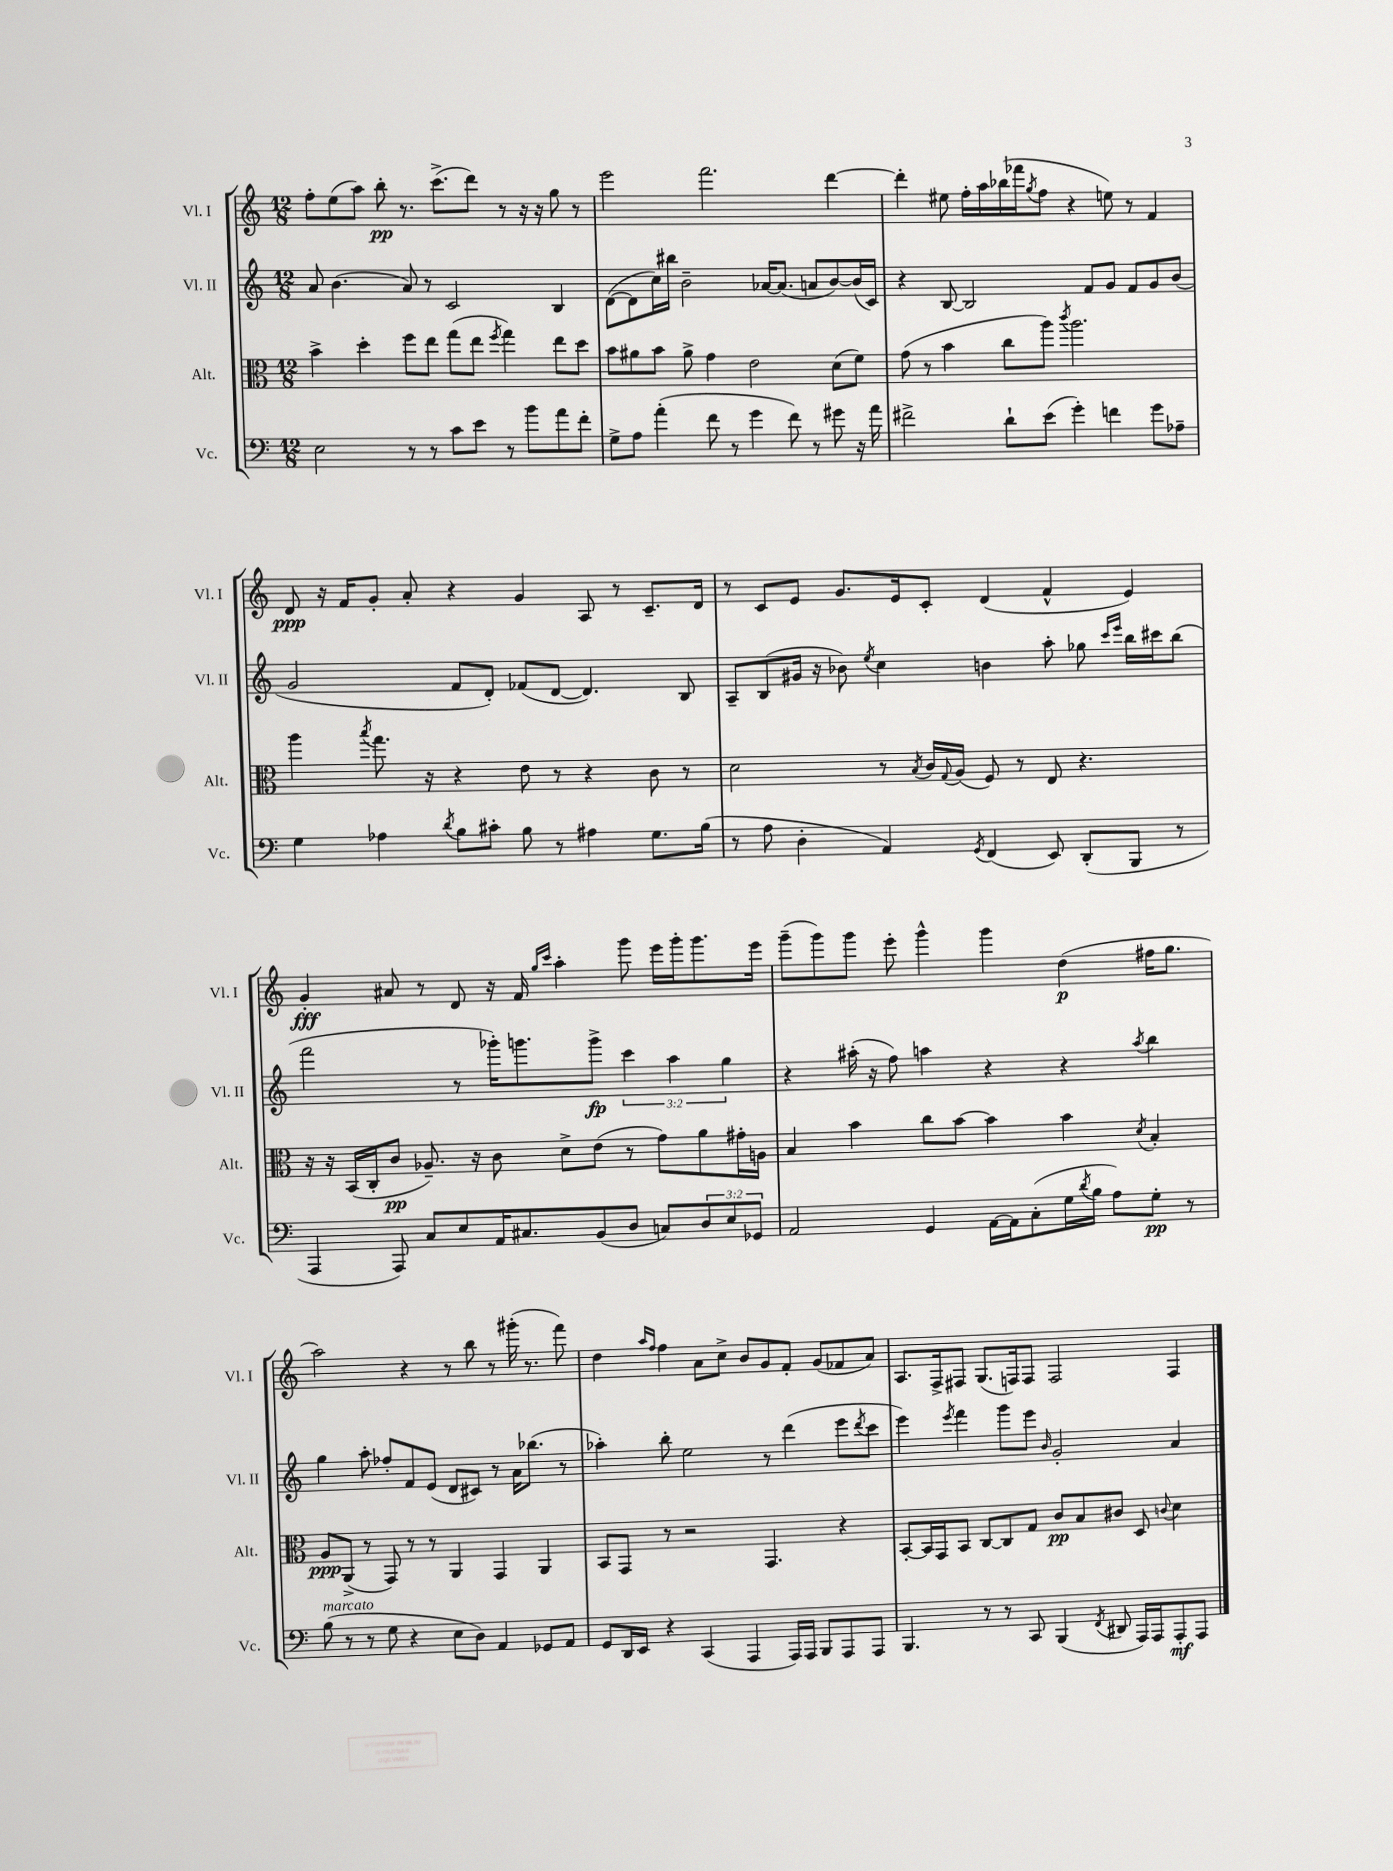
<<
\new StaffGroup <<
\new Staff = "s0" \with { instrumentName = "Vl. I" shortInstrumentName = "Vl. I" } {
    \clef treble \key c \major \numericTimeSignature \time 12/8
    f''8-. e''8( a''8) b''8-.\pp r8. c'''8.->( d'''8) r8 r16 r16 g''8 r8 |
    e'''2 f'''2. d'''4~ |
    d'''4-. eis''8 f''16-. a''16 bes''16( fes'''16 \acciaccatura { g''8 } f''8 r4 e''8) r8 f'4 |
    d'8\ppp r16 f'16 g'8-. a'8-. r4 g'4 a8 r8 c'8.-- d'16 |
    r8 c'8 e'8 g'8. e'16 c'8-. d'4( f'4-^ e'4) |
    g'4-.\fff ais'8 r8 d'8 r16 f'16 \grace { g''16 c'''16 } a''4-. g'''8 e'''16 g'''16-. g'''8. e'''16 |
    g'''8--( g'''8) g'''8 e'''8-. g'''4-^ g'''4 d''4\p( fis''16 g''8. |
    a''2) r4 r8 b''8 r8 gis'''16-.( r8. f'''8) |
    d''4 \grace { a''16 f''16 } f''4 a'8 c''8-> b'8 g'8 f'8-. g'8( fes'8 a'8) |
    a8. f16-> fis8 g8.( f16) f8 f2 f4 \bar "|." |
}
\new Staff = "s1" \with { instrumentName = "Vl. II" shortInstrumentName = "Vl. II" } {
    \clef treble \key c \major \numericTimeSignature \time 12/8 \override Staff.TupletNumber.text = #tuplet-number::calc-fraction-text
    a'8 b'4.( a'8) r8 c'2 b4 |
    d'8~( d'8 c''16) bis''16 b'2-- aes'16~ aes'8.( a'8 b'8~) b'16( c'16) |
    r4 b8~ b2 f'8 g'8 f'8 g'8 b'8( |
    g'2 f'8 d'8-.) fes'8( d'8~ d'4.) b8 |
    a8-- b8( gis'16 r16 bes'8) \acciaccatura { e''8 } c''4 b'4 a''8-. ges''8 \grace { c'''16 e'''16 } b''16 cis'''16 b''8( |
    f'''2 r8 ges'''16-.) g'''8. g'''8->\fp \tuplet 3/2 { c'''4 a''4 g''4 } |
    r4 ais''16-.( r16 f''8) a''4 r4 r4 \acciaccatura { a''8 } b''4 |
    g''4 a''8-. fes''8-. f'8 e'8( d'8 cis'8) r8 a'16 bes''8.( r8 |
    aes''4-.) b''8-. e''2 r8 d'''4( e'''8 \acciaccatura { d'''8 } c'''8 |
    e'''4) \acciaccatura { e'''8 } f'''4 g'''8 e'''8 \grace { b'16 } g'2-. a'4 \bar "|." |
}
\new Staff = "s2" \with { instrumentName = "Alt." shortInstrumentName = "Alt." } {
    \clef alto \key c \major \numericTimeSignature \time 12/8
    b'4-> d''4-. f''8 e''8 g''8( e''8 \acciaccatura { f''8 } g''4) e''8 d''8 |
    b'8 ais'8 b'8 ais'8-> g'4 e'2 d'8( f'8) |
    g'8( r8 b'4 c''8 a''8) \acciaccatura { c'''8 } a''2. |
    a''4 \acciaccatura { b''8 } g''8. r16 r4 e'8 r8 r4 c'8 r8 |
    d'2 r8 \acciaccatura { b8 } c'16 \appoggiatura { g8 } a16( f8) r8 e8 r4. |
    r16 r16 b,16( c16-. c'8\pp aes8.--) r16 c'8 d'8-> e'8( r8 g'8) a'8 gis'16-. a16 |
    b4 b'4 c''8 b'8~ b'4 b'4 \acciaccatura { d'8 } b4-. |
    a8\ppp a,8->( r8 g,8) r8 r8 a,4 g,4 a,4 |
    b,8 g,8 r8 r2 g,4. r4 |
    b,8~-. b,16 g,16 b,8 c8~ c8 g8 c'8\pp b8 cis'8 d8 \appoggiatura { c'8 } d'4 \bar "|." |
}
\new Staff = "s3" \with { instrumentName = "Vc." shortInstrumentName = "Vc." } {
    \clef bass \key c \major \numericTimeSignature \time 12/8 \override Staff.TupletNumber.text = #tuplet-number::calc-fraction-text
    e2 r8 r8 c'8 e'8 r8 b'8 a'8 f'8-. |
    g8-> a8 a'4-.( f'8 r8 g'4 f'8) r8 gis'8 r16 a'16 |
    fis'2-> d'8-! e'8( g'4-.) f'4 g'8 aes8-- |
    g4 aes4 \acciaccatura { d'8 } b8 cis'8-. b8 r8 ais4 g8. b16( |
    r8 a8 d4-. a,4) \acciaccatura { g,8 } f,4( e,8) d,8-.( b,,8 r8 |
    a,,4 a,,8) c8 e8 a,16 cis8. b,8( d8 c8) \tuplet 3/2 { d8 e8 ges,8 } |
    a,2 g,4 a,16~ a,16 c8-.( g16 \acciaccatura { d'8 } b16 a8) g8-.\pp r8 |
    b8^\markup { \italic "marcato" }( r8 r8 g8 r4 e8 d8) a,4 ges,8 a,8 |
    g,8 d,16 e,16 r4 c,4( a,,4 a,,16) a,,16 b,,8 a,,8 a,,8 |
    b,,4. r8 r8 c,8 b,,4( \acciaccatura { f,8 } dis,8 a,,16) a,,16 a,,8-.\mf a,,8 \bar "|." |
}
>>
>>
\layout { \context { \Score \remove "Bar_number_engraver" } }
